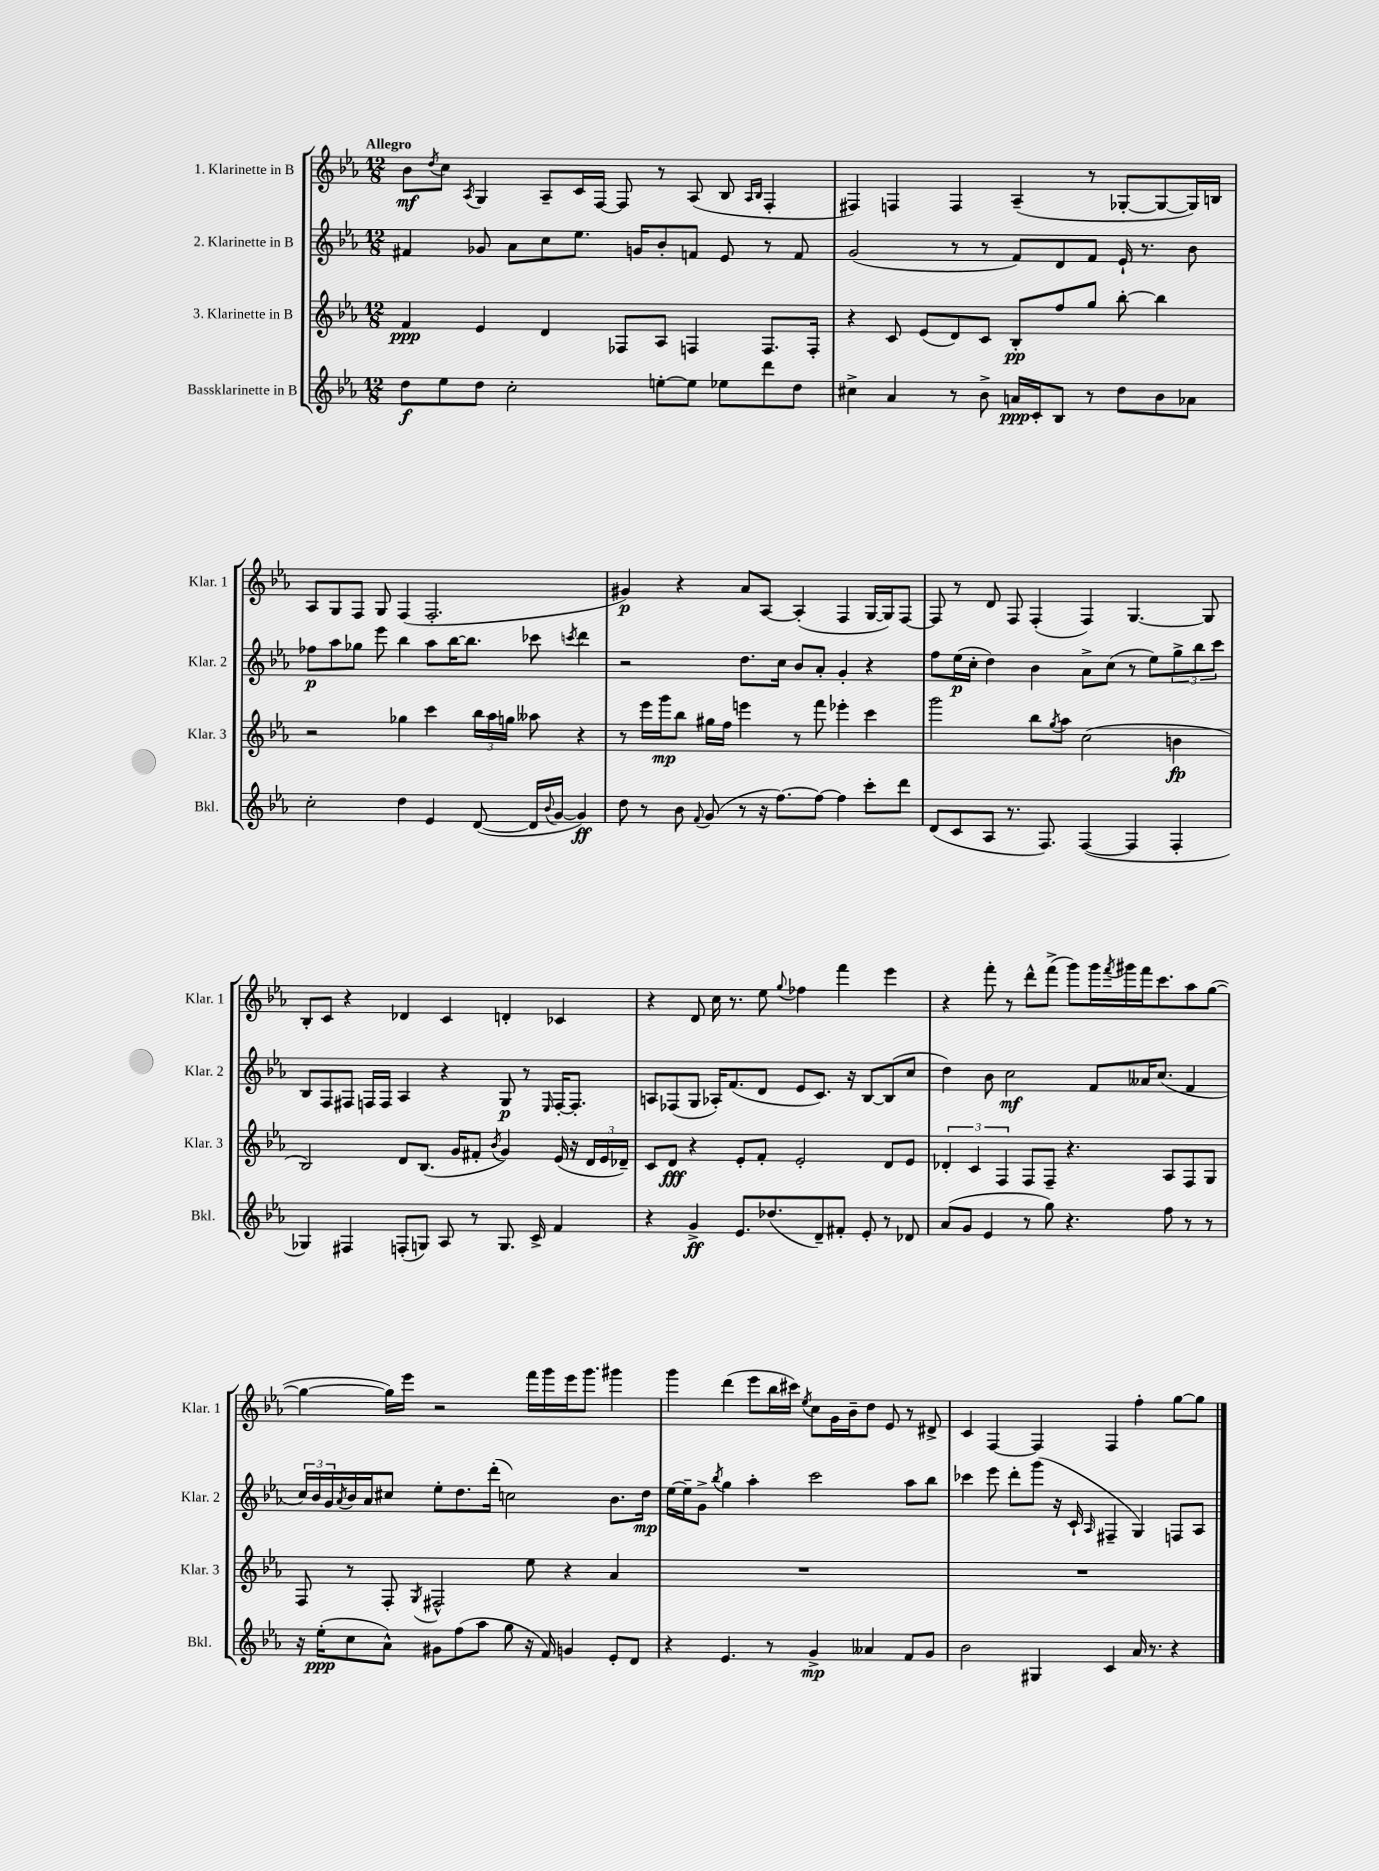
<<
\new StaffGroup <<
\new Staff = "s0" \with { instrumentName = "1. Klarinette in B" shortInstrumentName = "Klar. 1" } {
    \clef treble \key ees \major \numericTimeSignature \time 12/8 \tempo "Allegro"
    bes'8\mf \acciaccatura { d''8 } c''8 \acciaccatura { aes8 } g4 aes8-- c'16 f16~ f8 r8 aes8( bes8 \grace { aes16 bes16 } f4-. |
    fis4) f4 f4 aes4--( r8 ges8~-. ges8~ ges16) b16 |
    aes8 g8 f8 g8 f4( f2.-. |
    gis'4\p) r4 aes'8 aes8~ aes4-.( f4 g16~ g16) f8~ |
    f8 r8 d'8 f8 f4-.( f4) g4.~ g8 |
    bes8-. c'8 r4 des'4 c'4 d'4-. ces'4 |
    r4 d'8 c''16 r8. ees''8 \appoggiatura { g''8 } fes''4 f'''4 ees'''4 |
    r4 f'''8-. r8 d'''8-^ f'''8->( g'''8) g'''16 \acciaccatura { f'''8 } gis'''16 f'''16 c'''8. aes''8 g''8~( |
    g''4~ g''16) ees'''16 r2 f'''16 g'''16 ees'''16 g'''8. gis'''4 |
    g'''4 d'''4( ees'''8 bes''16 cis'''16) \acciaccatura { ees''8 } c''8 g'16 bes'16-- d''8 ees'8 r8 dis'8-> |
    c'4 f4~ f4 f4 f''4-. g''8~ g''8 \bar "|." |
}
\new Staff = "s1" \with { instrumentName = "2. Klarinette in B" shortInstrumentName = "Klar. 2" } {
    \clef treble \key ees \major \numericTimeSignature \time 12/8
    fis'4 ges'8 aes'8 c''8 ees''8. g'16 bes'8-. f'8 ees'8 r8 f'8 |
    g'2( r8 r8 f'8) d'8 f'8 ees'16-! r8. bes'8 |
    fes''8\p aes''8 ges''8 ees'''8 bes''4 aes''8 bes''16~ bes''8. ces'''8 \acciaccatura { c'''8 } d'''4 |
    r2 d''8. c''16 bes'8 aes'8-. g'4-. r4 |
    f''8 ees''16\p( c''16-. d''4) bes'4 aes'8-> c''8( r8 ees''8) \tuplet 3/2 { g''8-> bes''8 c'''8 } |
    bes8 f8 fis8 f16 f16 aes4 r4 g8\p r8 \grace { ees16 } f16~-. f8.-. |
    a8 fes8( g8 aes16-.) f'8.( d'8 ees'8 c'8.) r16 bes8~ bes8( c''8 |
    d''4) bes'8 c''2\mf f'8 aeses'16 c''8.( f'4 |
    \tuplet 3/2 { c''16) bes'16 g'16 } \acciaccatura { aes'8 } bes'16 aes'16 cis''8 ees''8-. d''8. d'''16-.( c''2) bes'8. d''16\mp |
    ees''16~ ees''16-- g'8-> \acciaccatura { bes''8 } g''4 aes''4-. c'''2 aes''8 bes''8 |
    ces'''4 ees'''8 d'''8-. g'''8( r16 c'16-! \grace { aes16 } fis4-- g4) f8 aes8 \bar "|." |
}
\new Staff = "s2" \with { instrumentName = "3. Klarinette in B" shortInstrumentName = "Klar. 3" } {
    \clef treble \key ees \major \numericTimeSignature \time 12/8
    f'4\ppp ees'4 d'4 fes8 aes8 f4 f8. f16-. |
    r4 c'8 ees'8( d'8) c'8 bes8-.\pp f''8 g''8 bes''8~-. bes''4 |
    r2 ges''4 c'''4 \tuplet 3/2 { bes''16 aes''16 g''16 } aeses''8 r4 |
    r8 ees'''16 g'''16\mp bes''8 gis''16 f''16 e'''4 r8 f'''8 ees'''4-. c'''4 |
    g'''2 bes''8 \acciaccatura { g''8 } aes''8 c''2( b'4\fp |
    bes2) d'8 bes8.( g'16 fis'8-. \acciaccatura { bes'8 } g'4) ees'16( r16 \tuplet 3/2 { d'16 ees'16 des'16--) } |
    c'8 d'8\fff r4 ees'8-. f'8-. ees'2-. d'8 ees'8 |
    \tuplet 3/2 { des'4-. c'4 f4 } f8 f8-- r4. aes8 f8 g8 |
    f8 r8 f8-. \acciaccatura { g8 } fis2-^ ees''8 r4 aes'4 |
    R1. |
    R1. \bar "|." |
}
\new Staff = "s3" \with { instrumentName = "Bassklarinette in B" shortInstrumentName = "Bkl." } {
    \clef treble \key ees \major \numericTimeSignature \time 12/8
    d''8\f ees''8 d''8 c''2-. e''8~-. e''8 ees''8 d'''8 d''8 |
    cis''4-> aes'4 r8 bes'8-> a'16\ppp c'16-. bes8 r8 d''8 bes'8 aes'8 |
    c''2-. d''4 ees'4 d'8~( d'16 \appoggiatura { bes'8 } g'16~ g'4\ff) |
    d''8 r8 bes'8 \appoggiatura { f'8 } g'8( r8 r16 f''8.~) f''8~ f''4 c'''8-. d'''8 |
    d'8( c'8 aes8 r8. f8.) f4~( f4 f4-. |
    ges4) fis4 f8-.( g8) aes8 r8 g8. c'16-> f'4 |
    r4 g'4->\ff ees'8. des''8.( d'8--) fis'8-. ees'8-. r8 des'8 |
    aes'8( g'8 ees'4 r8 g''8) r4. f''8 r8 r8 |
    r16 ees''16-.\ppp( c''8 aes'8-^) gis'8 f''8( aes''8 g''8 r16 f'16) g'4 ees'8-. d'8 |
    r4 ees'4. r8 g'4->\mp aeses'4 f'8 g'8 |
    bes'2 gis4 c'4 aes'16 r8. r4 \bar "|." |
}
>>
>>
\layout { \context { \Score \remove "Bar_number_engraver" } }
